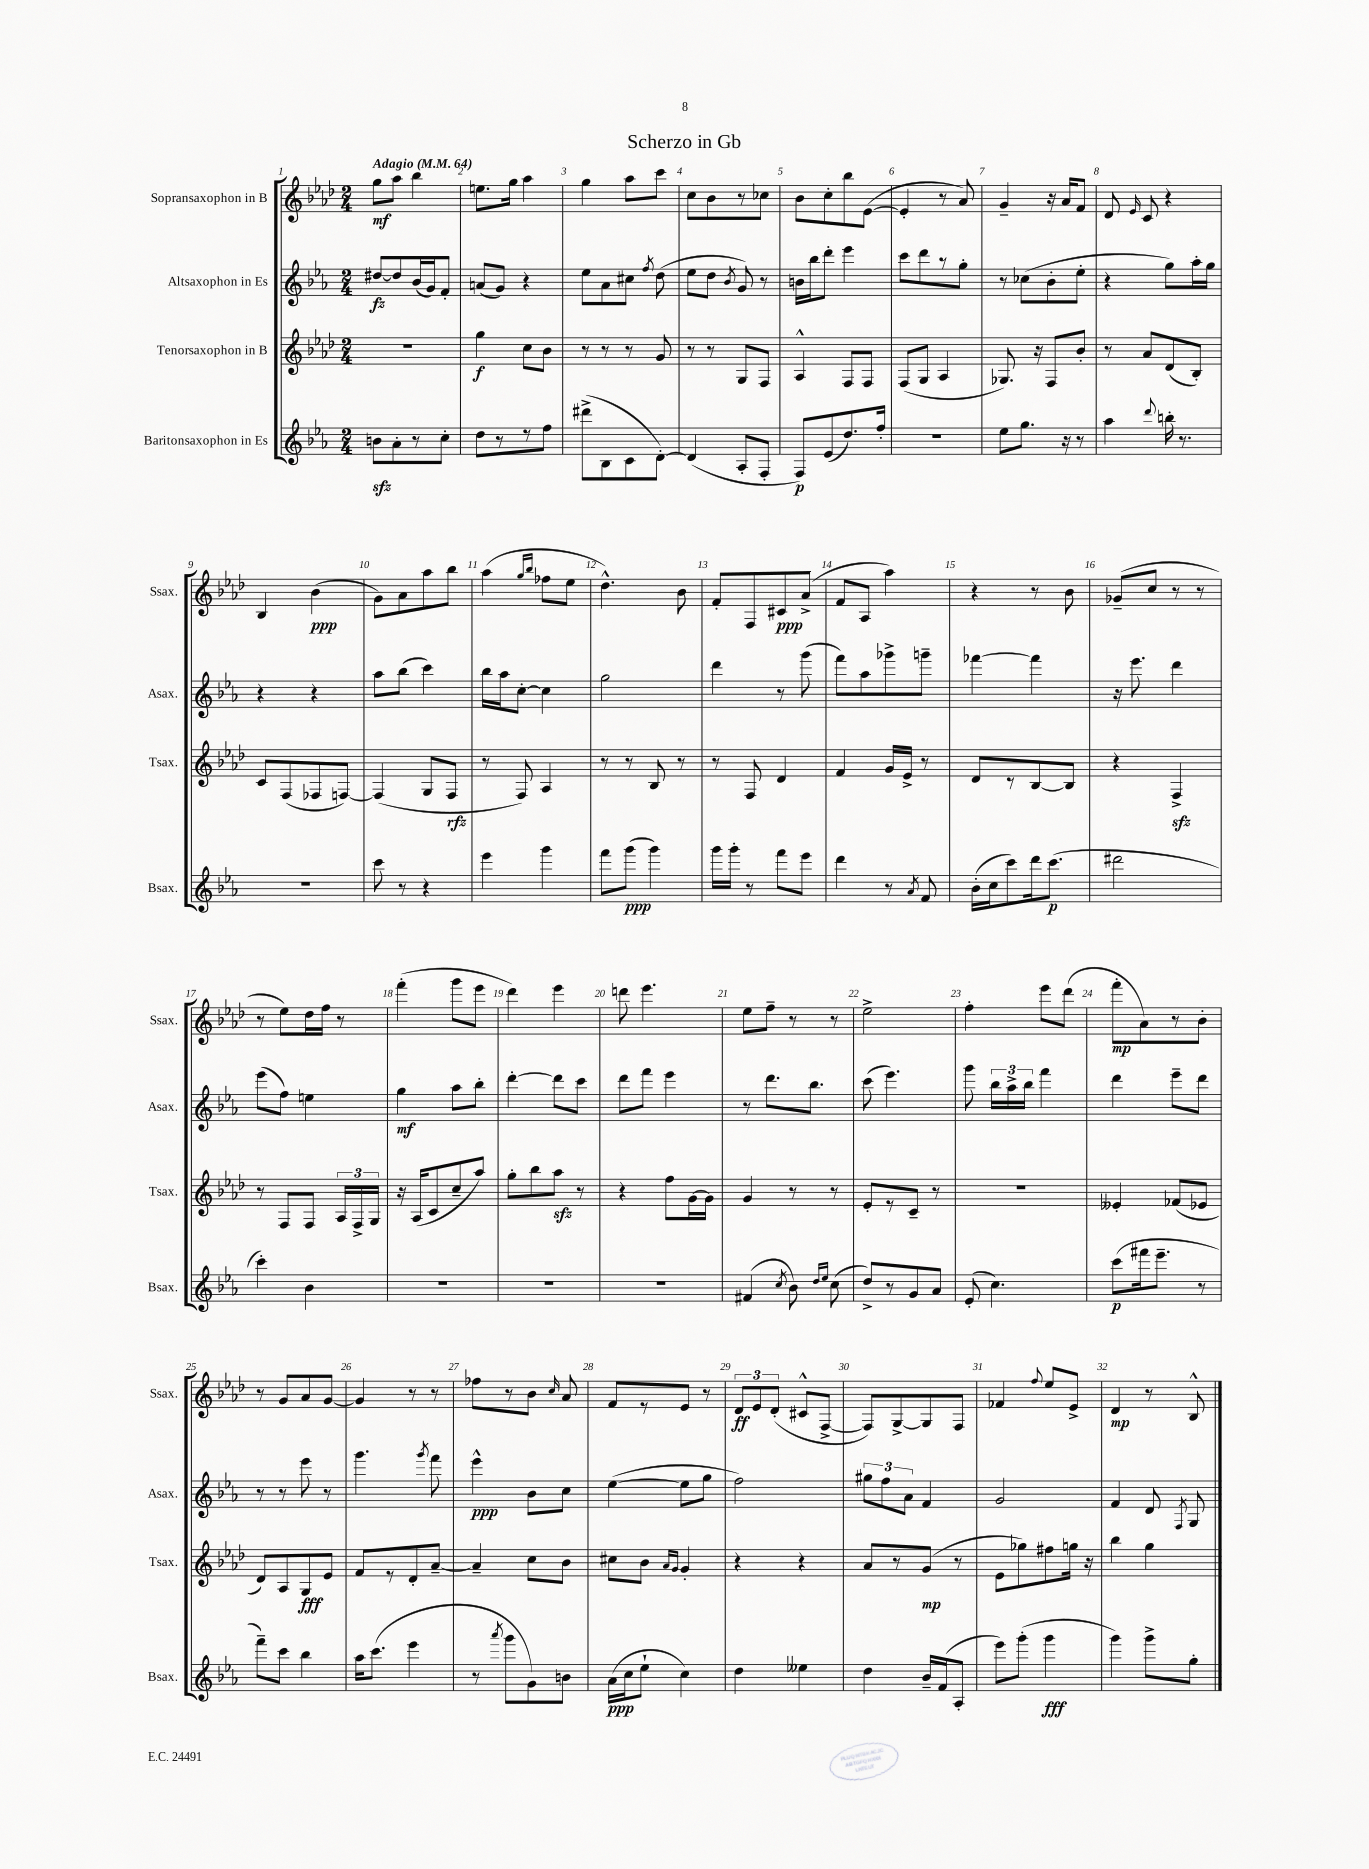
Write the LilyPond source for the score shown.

\header { title = "Scherzo in Gb" }
<<
\new StaffGroup <<
\new Staff = "s0" \with { instrumentName = "Sopransaxophon in B" shortInstrumentName = "Ssax." } {
    \clef treble \key aes \major \numericTimeSignature \time 2/4 \tempo "Adagio" 4 = 64
    \autoBeamOff g''8[\mf aes''8] bes''4 |
    e''8.[ g''16] aes''4 |
    g''4 aes''8[ c'''8] |
    c''8[ bes'8 r8 ces''8] |
    bes'8[ c''8-. bes''8 ees'8]~( |
    ees'4-. r8 aes'8) |
    g'4-- r16 aes'16[ f'8] |
    des'8 \grace { ees'16 } c'8 r4 |
    bes4 bes'4\ppp( |
    g'8[) aes'8 aes''8 bes''8] |
    aes''4( \grace { g''16[ bes''16] } fes''8[ ees''8] |
    des''4.-^) bes'8 |
    f'8[-. f8 cis'8\ppp aes'8]->( |
    f'8[ aes8] aes''4) |
    r4 r8 bes'8 |
    ges'8[--( c''8] r8 r8 |
    r8 ees''8[) des''16 f''16] r8 |
    f'''4-.( g'''8[ ees'''8] |
    des'''4) ees'''4 |
    d'''8 ees'''4. |
    ees''8[ f''8]-- r8 r8 |
    ees''2-> |
    f''4-. ees'''8[ des'''8]( |
    f'''8[-.\mp aes'8) r8 bes'8]-. |
    r8 g'8[ aes'8 g'8]~ |
    g'4 r8 r8 |
    fes''8[ r8 bes'8] \grace { c''16 } aes'8 |
    f'8[ r8 ees'8] r8 |
    \tuplet 3/2 { des'8[\ff ees'8 des'8]-.( } cis'8[-^ f8]~-> |
    f8[) g8~-> g8 f8] |
    fes'4 \appoggiatura { f''8 } ees''8[ ees'8]-> |
    des'4\mp r8 bes8-^ \bar "|." |
}
\new Staff = "s1" \with { instrumentName = "Altsaxophon in Es" shortInstrumentName = "Asax." } {
    \clef treble \key ees \major \numericTimeSignature \time 2/4
    \autoBeamOff dis''8[~\fz dis''8 bes'16( g'16) f'8]-. |
    a'8[( g'8]) r4 |
    ees''8[ aes'8 cis''8] \acciaccatura { f''8 } d''8( |
    ees''8[ d''8] \acciaccatura { bes'8 } g'8) r8 |
    b'16[ bes''16 d'''8]-. ees'''4 |
    c'''8[ d'''8 r8 g''8]-. |
    r8 ces''8[( bes'8-. ees''8]-. |
    r4 g''8[) aes''16-. g''16] |
    r4 r4 |
    aes''8[ bes''8]( c'''4) |
    bes''16[ aes''16 c''8]~-. c''4 |
    g''2 |
    d'''4 r8 g'''8( |
    f'''8[) aes''8 ges'''8-> g'''8]-- |
    fes'''4~ fes'''4 |
    r16 ees'''8. d'''4 |
    ees'''8[( f''8]) e''4 |
    g''4\mf aes''8[ bes''8]-. |
    d'''4~-. d'''8[ c'''8] |
    d'''8[ f'''8] ees'''4 |
    r8 d'''8.[ bes''8.] |
    c'''8( ees'''4.) |
    g'''8 \tuplet 3/2 { bes''16[ aes''16-> bes''16] } f'''4 |
    d'''4 ees'''8[-- d'''8] |
    r8 r8 ees'''8 r8 |
    g'''4. \acciaccatura { g'''8 } f'''8 |
    ees'''4-^\ppp bes'8[ c''8] |
    ees''4~( ees''8[ g''8] |
    f''2) |
    \tuplet 3/2 { gis''8[ f''8 aes'8] } f'4 |
    g'2 |
    f'4 d'8 \acciaccatura { f8 } g8 \bar "|." |
}
\new Staff = "s2" \with { instrumentName = "Tenorsaxophon in B" shortInstrumentName = "Tsax." } {
    \clef treble \key aes \major \numericTimeSignature \time 2/4
    \autoBeamOff r2 |
    g''4\f c''8[ bes'8] |
    r8 r8 r8 g'8 |
    r8 r8 g8[ f8] |
    aes4-^ f8[ f8] |
    f8[( g8] aes4 |
    ges8.) r16 f8[ bes'8]-. |
    r8 aes'8[ des'8( bes8]-.) |
    c'8[ f8( fes8 f8]~) |
    f4( g8[ f8]\rfz |
    r8 f8) aes4 |
    r8 r8 bes8 r8 |
    r8 f8 des'4 |
    f'4 g'16[ ees'16]-> r8 |
    des'8[ r8 bes8~ bes8] |
    r4 f4->\sfz |
    r8 f8[ f8] \tuplet 3/2 { aes16[ f16-> g16] } |
    r16 aes16[( c'8 c''8-- aes''8]) |
    g''8[-. bes''8 aes''8]\sfz r8 |
    r4 f''8[ g'16~ g'16] |
    g'4 r8 r8 |
    ees'8[-. r8 c'8]-- r8 |
    r2 |
    eeses'4-. fes'8[( ees'8] |
    des'8[) aes8 g8\fff ees'8] |
    f'8[ r8 des'8-. aes'8]~-- |
    aes'4-- c''8[ bes'8] |
    cis''8[ bes'8] \grace { aes'16[ g'16] } g'4-. |
    r4 r4 |
    aes'8[ r8 g'8]\mp( r8 |
    ees'8[ ges''8) fis''8 g''16] r16 |
    bes''4 g''4 \bar "|." |
}
\new Staff = "s3" \with { instrumentName = "Baritonsaxophon in Es" shortInstrumentName = "Bsax." } {
    \clef treble \key ees \major \numericTimeSignature \time 2/4
    \autoBeamOff b'8[\sfz aes'8-. r8 c''8]-. |
    d''8[ r8 r8 f''8] |
    dis'''8[->( bes8 c'8 d'8]~-.) |
    d'4( aes8[-. f8]-. |
    f8[\p) ees'8( d''8.) f''16]-. |
    R2 |
    ees''8[ g''8.] r16 r8 |
    aes''4 \appoggiatura { d'''8 } b''16-. r8. |
    r2 |
    c'''8 r8 r4 |
    ees'''4 g'''4 |
    f'''8[ g'''8]\ppp( g'''4) |
    g'''16[ g'''16]-. r8 f'''8[ ees'''8] |
    d'''4 r8 \acciaccatura { aes'8 } f'8 |
    bes'16[-.( c''16 c'''8) d'''16 c'''8.]\p( |
    dis'''2 |
    c'''4-.) bes'4 |
    R2 |
    R2 |
    R2 |
    fis'4( \acciaccatura { c''8 } bes'8) \grace { d''16[ ees''16] } c''8( |
    d''8[->) r8 g'8 aes'8] |
    ees'8-.( c''4.) |
    c'''8[\p( fis'''16 ees'''8.]-- r8 |
    f'''8[--) c'''8] bes''4 |
    aes''16[ c'''8.]( ees'''4 |
    r8 \acciaccatura { aes'''8 } g'''8[ g'8) b'8] |
    aes'16[\ppp( c''16 ees''8]-! c''4) |
    d''4 eeses''4 |
    d''4 bes'16[-- f'16( aes8]-. |
    ees'''8[) g'''8]-.( g'''4\fff |
    g'''4) g'''8[-> g''8]-. \bar "|." |
}
>>
>>
\layout { \context { \Score \override BarNumber.break-visibility = ##(#f #t #t) barNumberVisibility = #all-bar-numbers-visible } }
